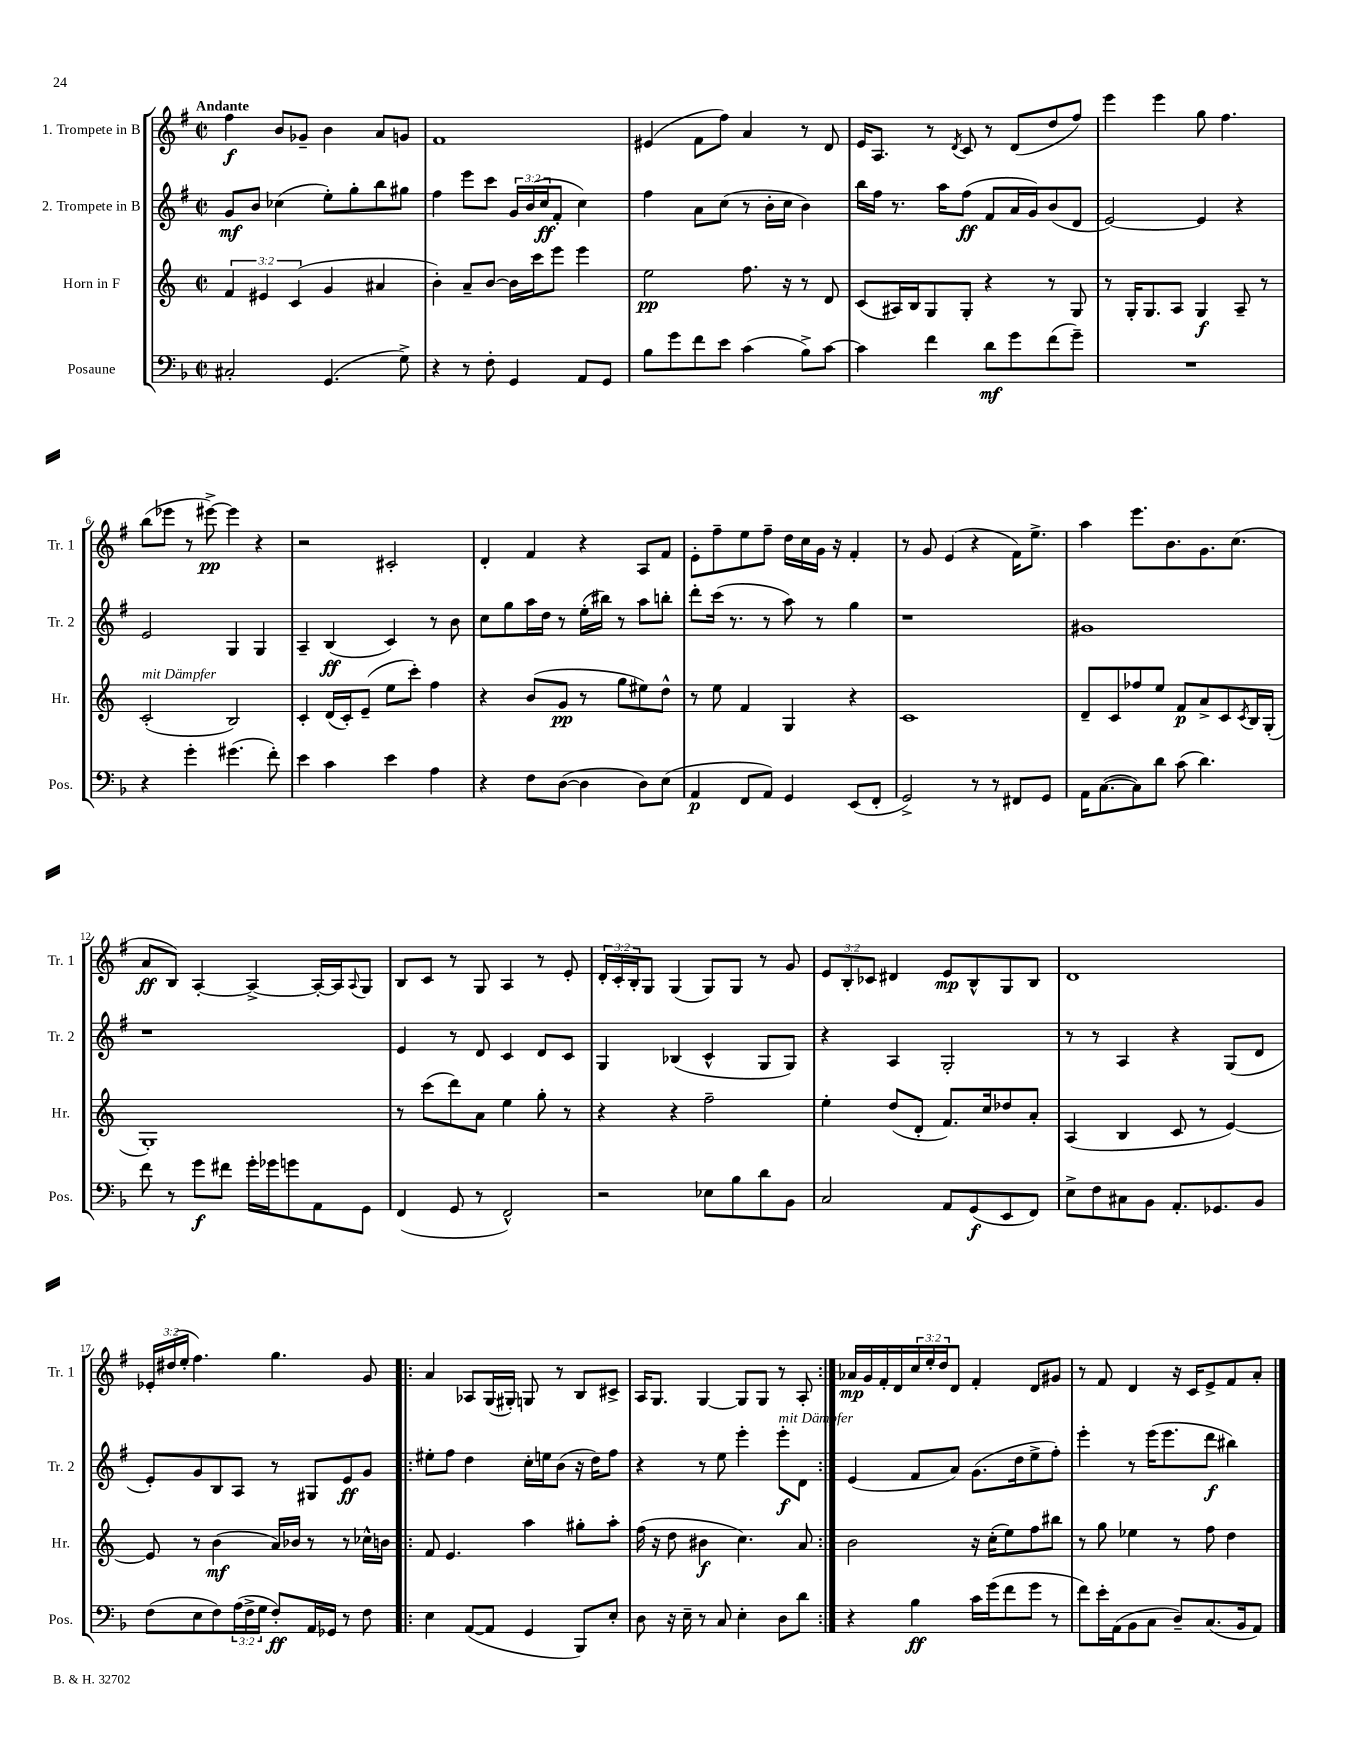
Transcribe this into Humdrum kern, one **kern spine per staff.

**kern	**kern	**kern	**kern
*staff4	*staff3	*staff2	*staff1
*clefF4	*clefG2	*clefG2	*clefG2
*k[b-]	*k[]	*k[f#]	*k[f#]
*M2/2	*M2/2	*M2/2	*M2/2
*met(c|)	*met(c|)	*met(c|)	*met(c|)
2C#'/	6f/	8g/L	4ff#\
.	.	8b/J	.
.	6e#/	.	.
.	.	(4cc-\	8b/L
.	(6c/	.	.
.	.	.	8g-~/J
(4.GG/	4g/	8ee'\L)	4b\
.	.	8gg'\	.
.	4a#/	8bb\	8a/L
8G^\)	.	8gg#\J	8g/J
=	=	=	=
4r	4b'\)	4ff#\	1f#
8r	8a~/L	8eee\L	.
8F'\	[8b/J	8ccc\J	.
4GG/	16b\]LL	24g/LL	.
.	.	(24b/	.
.	16ccc\J	.	.
.	.	24cc/J	.
.	8eee\J	8f#'/J	.
8AA/L	4eee\	4cc\)	.
8GG/J	.	.	.
=	=	=	=
8B-\L	2ee\	4ff#\	(4e#/
8g\	.	.	.
8f\	.	8a\L	8f#\L
8e\J	.	(8cc\J	8ff#\J)
(4c\	8.ff\	8r	4a/
.	.	16b'\LL	.
.	16r	16cc\JJ	.
8B-^\L)	8r	4b\)	8r
[8c\J	8d/	.	8d/
=	=	=	=
4c\]	(8c/L	16bb\LL	16e/LK
.	.	16ff#\JJ	8.A/J
.	16A#/L)	8.r	.
.	16B/J	.	.
4f\	8G/	.	8r
.	.	16aa\LK	.
.	.	.	8qd/
.	8G'/J	(8ff#\J	8c/
8d\L	4r	8f#/L	8r
8g\	.	16a/L	(8d/L
.	.	16g/J)	.
(8f\	8r	(8b/	8dd/
8g~\J)	8G/	8d/J	8ff#/J)
=	=	=	=
1r	8r	[2e/)	4eee\
.	16G'/LK	.	.
.	8.G/	.	.
.	.	.	4eee\
.	8A/J	.	.
.	4G/	4e/]	8gg\
.	.	.	4.ff#\
.	8A~/	4r	.
.	8r	.	.
=	=	=	=
4r	(2c'/	2e/	(8bb\L
.	.	.	8eee-\J
4g'\	.	.	8r
.	.	.	[8eee#^\)
(4.g#\	2B/)	4G/	4eee#\]
.	.	4G/	4r
8f'\)	.	.	.
=	=	=	=
4e\	4c'/	4A~/	2r
4c\	(16d/LL	(4B/	.
.	16c'/J)	.	.
.	(8e~/J	.	.
4e\	8ee\L	4c/)	2c#'/
.	8ccc'\J)	.	.
4A\	4ff\	8r	.
.	.	8b\	.
=	=	=	=
4r	4r	8cc\L	4d'/
.	.	8gg\	.
8F\L	(8b/L	16aa\L	4f#/
.	.	16dd\JJ	.
([8D\J	8g/J	8r	.
4D\]	8r	(16ee'\LL	4r
.	.	16bb#\JJ)	.
.	8gg\L	8r	.
8D\L)	8ee#\)	8aa\L	8A/L
(8E\J	8dd^^\J	8bb'\J	8f#/J
=	=	=	=
4AA/	8r	8ddd'\L	8e'\L
.	8ee\	(16ccc\Jk	8ff#~\
.	.	8.r	.
8FF/L	4f/	.	8ee\
8AA/J)	.	8r	8ff#~\J
4GG/	4G/	8aa\)	16dd\LL
.	.	.	16cc\
.	.	8r	16g\JJ
.	.	.	16r
(8EE/L	4r	4gg\	4f#'/
8FF'/J	.	.	.
=	=	=	=
2GG^/)	1c	1r	8r
.	.	.	8g/
.	.	.	(4e/
8r	.	.	4r
8r	.	.	.
8FF#/L	.	.	16f#\LK)
.	.	.	8.ee^\J
8GG/J	.	.	.
=	=	=	=
16AA\LK	8d~/L	1g#	4aa\
([8.C\	.	.	.
.	8c/	.	.
8C\])	8ff-/	.	8.eee\L
8d\J	8ee/J	.	.
.	.	.	8.b\
(8c\	8f/L	.	.
4.d\)	8a^/	.	8.g\
.	8c/	.	.
.	.	.	(8.cc\J
.	8qc/	.	.
.	16B/L	.	.
.	(16G'/JJ	.	.
=	=	=	=
8f\	1G')	1r	8a/L
8r	.	.	8B/J)
8g\L	.	.	[4A'/
8f#\J	.	.	.
16g'\LL	.	.	4A^/_
16g-\J	.	.	.
8g\	.	.	.
8AA\	.	.	16A'/_LL
.	.	.	16A/]J
.	.	.	8qqA/
8GG\J	.	.	8G/J
=	=	=	=
(4FF/	8r	4e/	8B/L
.	(8ccc\L	.	8c/J
8GG/	8ddd\)	8r	8r
8r	8a\J	8d/	8G/
2FF^^/)	4ee\	4c/	4A/
.	8gg'\	8d/L	8r
.	8r	8c/J	8e'/
=	=	=	=
2r	4r	4G/	24d'/LL
.	.	.	24c'/
.	.	.	24B'/J
.	.	.	8G/J
.	4r	(4B-/	(4G/
8E-\L	2ff~\	4c^^/	8G/L)
8B-\	.	.	8G/J
8d\	.	8G/L	8r
8BB-\J	.	8G/J)	8g/
=	=	=	=
2C/	4ee'\	4r	12e/L
.	.	.	12B'/
.	.	.	12c-/J
.	(8dd/L	4A/	4d#/
.	8d'/J	.	.
8AA/L	8.f/L)	2G'/	8e/L
(8GG/	.	.	8B^^/
.	16cc/k	.	.
8EE/	8dd-/	.	8G/
8FF/J)	8a'/J	.	8B/J
=	=	=	=
8E^\L	(4A/	8r	1d
8F\	.	8r	.
8C#\	4B/	4A/	.
8BB-\J	.	.	.
8.AA'/L	8c/	4r	.
.	8r	.	.
8.GG-/	.	.	.
.	[4e/)	(8G/L	.
8BB-/J	.	8d/J	.
=	=	=	=
(8F\L	8e/]	8e'/L)	24e-'/LL
.	.	.	(24dd#/
.	.	.	24ee'/JJ
8E\	8r	8g/	4.ff#\)
8F\)	(4b\	8B/	.
(24A\L	.	8A/J	.
24F^\	.	.	.
24G\JJ	.	.	.
8F'/L)	16a/LL)	8r	4.gg\
.	16b-/JJ	.	.
16AA/L	8r	8G#/L	.
16GG-/JJ	.	.	.
8r	8r	8e/	.
8F\	16cc-^^\LL	8g/J	8g/
.	16b\JJ	.	.
=!|:	=!|:	=!|:	=!|:
4E\	8f/	8ee#'\L	4a/
.	4.e/	8ff#\J	.
([8AA/L	.	4dd\	8A-/L
8AA/]J	.	.	(16G/L
.	.	.	16G#'/JJ)
4GG/	4aa\	16cc'\LL	8G/
.	.	16ee\J	.
.	.	(8b\J	8r
8BBB-/L)	8gg#'\L	16r	8B/L
.	.	16dd\LK)	.
8E'/J	8aa'\J	8ff#\J	8c#^/J
=	=	=	=
8D\	(16ff\	4r	16A/LK
.	16r	.	8.G/J
16r	8dd\	.	.
16E~\	.	.	.
8r	4b#\	8r	[4G/
8C/	.	8ee\	.
4E'\	4.cc\)	4eee'\	8G/]L
.	.	.	8G/J
8D\L	.	8eee'\L	8r
8d\J	8a/	8d\J	8A'/
=:|!	=:|!	=:|!	=:|!
4r	2b\	(4e/	16a-/LL
.	.	.	16g/
.	.	.	16f#'/
.	.	.	16d/
4B-\	.	8f#/L	24cc/
.	.	.	24ee'/
.	.	.	24dd/J
.	.	8a/J)	8d/J
16c\LL	16r	(8.g\L	4f#'/
(16g\J	(16cc'\LK	.	.
8f\	8ee\)	.	.
.	.	16dd\k	.
8g\J	8ff\	8ee^\	8d/L
8r	8bb#\J	8ff#'\J)	8g#/J
=	=	=	=
8f\L)	8r	4eee'\	8r
16e'\L	8gg\	.	8f#/
(16AA\J	.	.	.
8BB-\	4ee-\	8r	4d/
8C\J	.	(16eee\LK	.
.	.	8.eee\	.
8D~/L)	8r	.	16r
.	.	.	16c/LK
(8.C/	8ff\	8ddd\J	8e^/
.	4dd\	4bb#\)	8f#/
16BB-/k	.	.	.
8AA/J)	.	.	8a'/J
==	==	==	==
*-	*-	*-	*-
